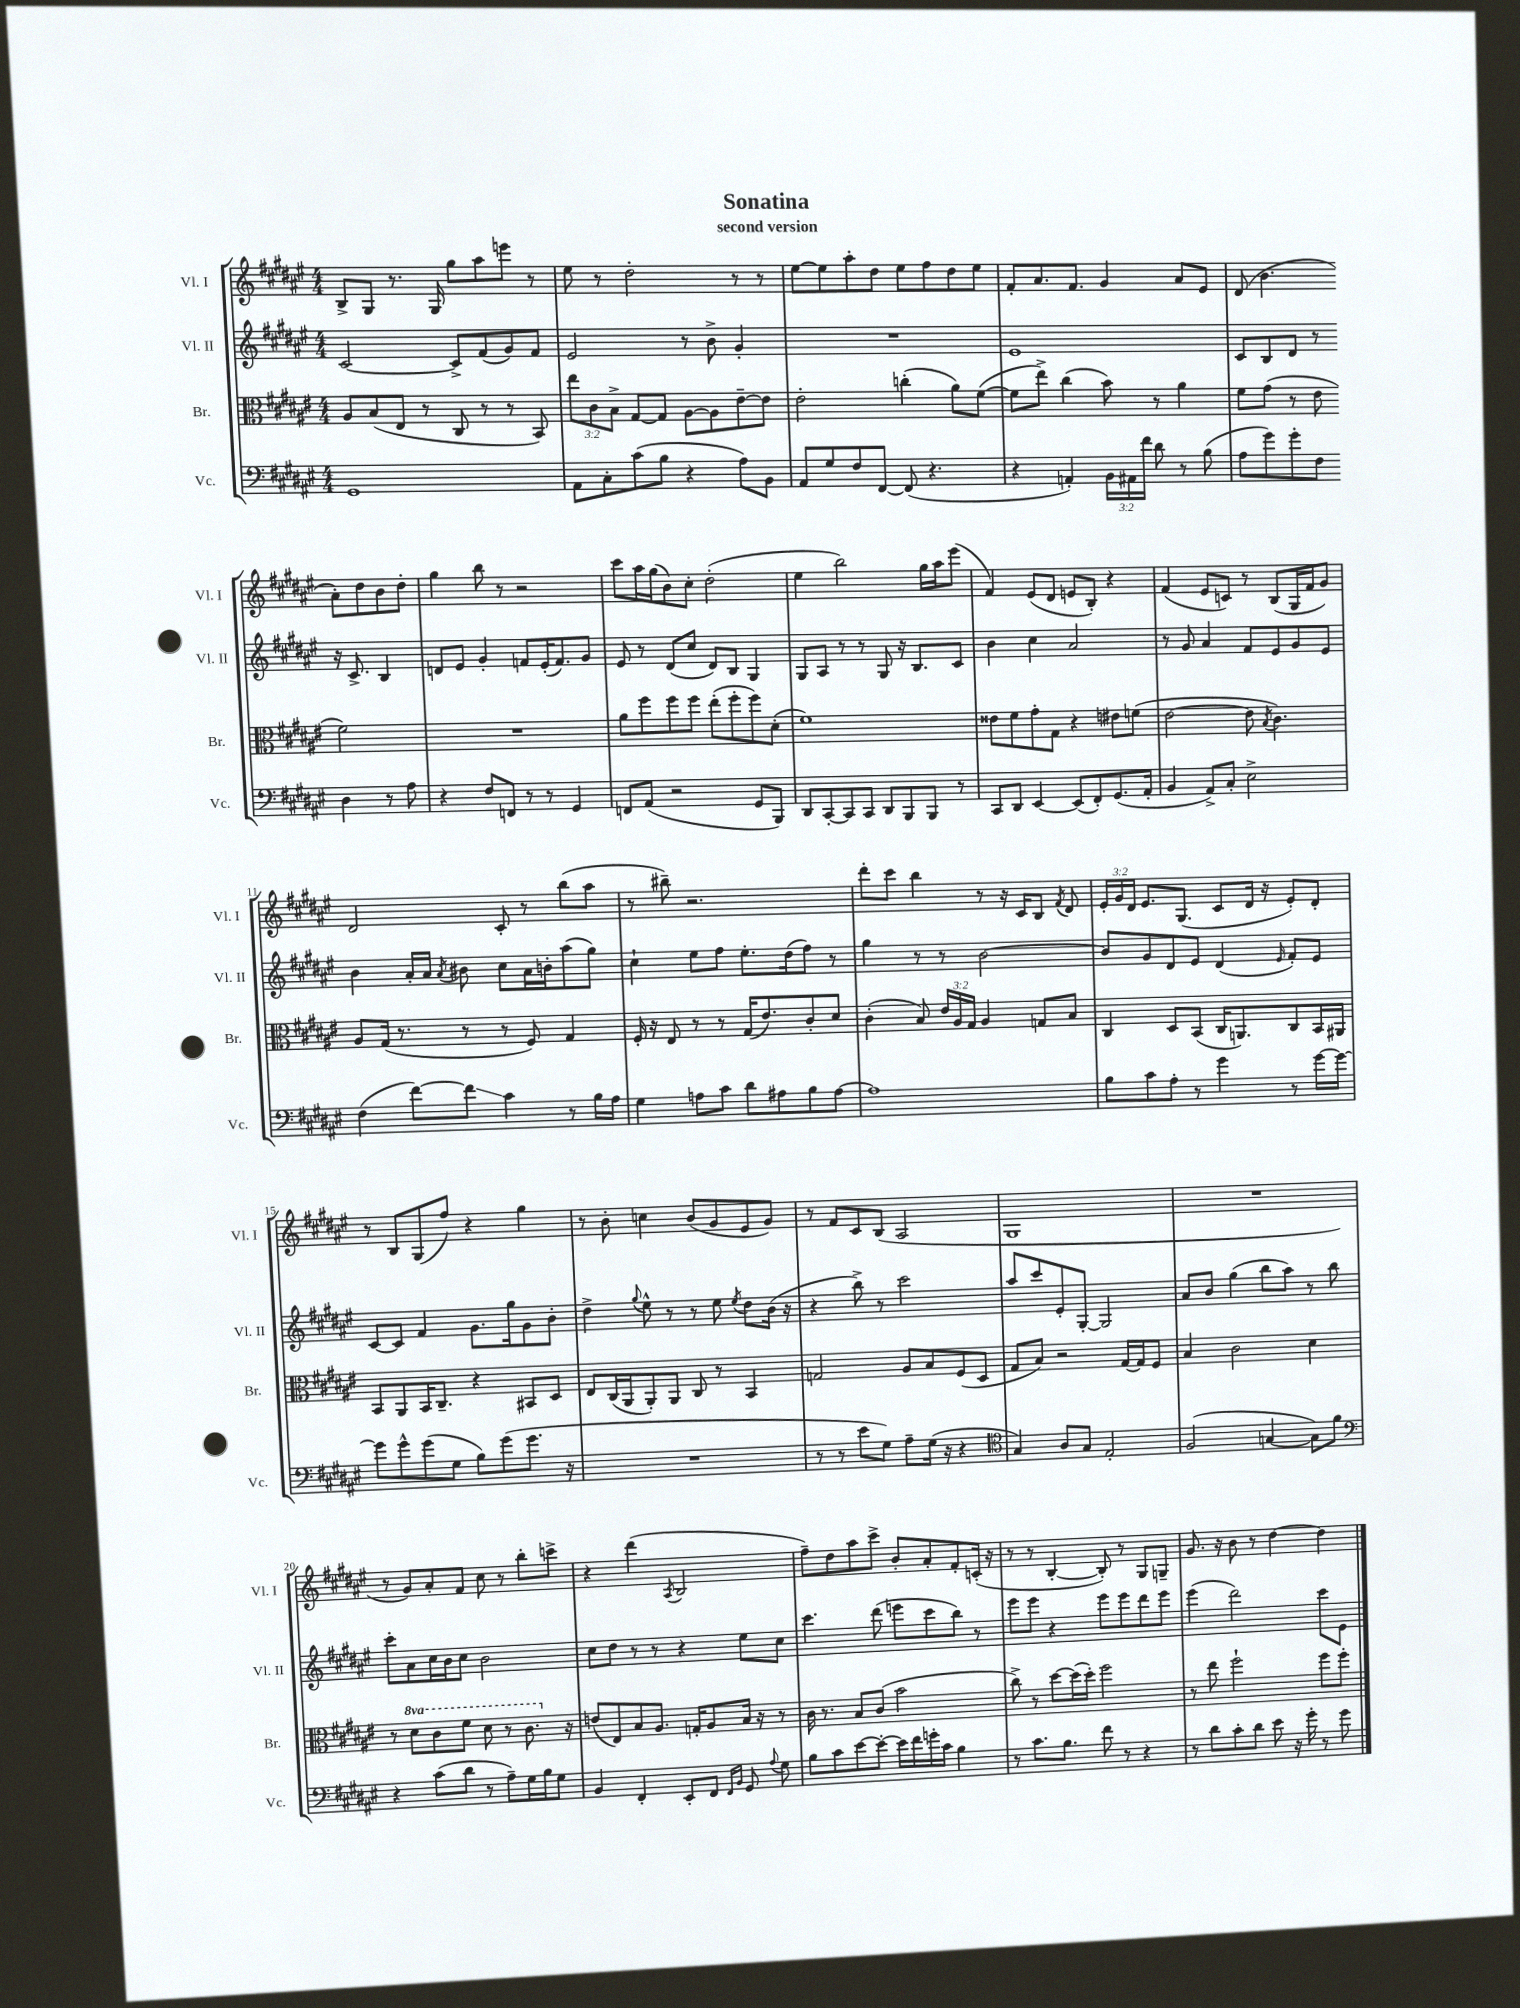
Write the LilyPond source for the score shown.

\header { title = "Sonatina" subtitle = "second version" }
<<
\new StaffGroup <<
\new Staff = "s0" \with { instrumentName = "Vl. I" shortInstrumentName = "Vl. I" } {
    \clef treble \key fis \major \numericTimeSignature \time 4/4 \override Staff.TupletNumber.text = #tuplet-number::calc-fraction-text
    \autoBeamOff b8[-> gis8] r8. gis16 gis''8[ ais''8 e'''8] r8 |
    eis''8 r8 dis''2-. r8 r8 |
    eis''8[~ eis''8 ais''8-. dis''8] eis''8[ fis''8 dis''8 eis''8] |
    fis'8[-. ais'8. fis'8.] gis'4 ais'8[ eis'8] |
    dis'8( b'4. ais'8[-.) dis''8 b'8 dis''8]-. |
    gis''4 b''8 r8 r2 |
    cis'''8[ ais''16 gis''16( b'8) cis''8]-. dis''2-.( |
    eis''4 b''2) gis''16[ ais''16 eis'''8]( |
    fis'4) eis'8[( dis'8] e'8[ b8]-.) r4 |
    fis'4( eis'8[ c'8]) r8 b8[( gis16 fis'16 gis'8]) |
    dis'2 cis'8-. r8 b''8[( ais''8] |
    r8 bis''8--) r2. |
    dis'''8[-. cis'''8] b''4 r8 r16 cis'16[ b8] \acciaccatura { fis'8 } dis'8 |
    \tuplet 3/2 { eis'16[-. gis'16 dis'16] } eis'8.[ gis8.]( cis'8[ dis'16] r16 eis'8[-.) dis'8]-. |
    r8 b8[ gis8( fis''8]) r4 gis''4 |
    r8 b'8-. c''4 b'8[( gis'8 eis'8 gis'8]) |
    r8 fis'8[ cis'8 b8]( ais2 |
    gis1 |
    R1 |
    r8 gis'8[) ais'8-. fis'8] cis''8 r8 b''8[-. c'''8]-> |
    r4 dis'''4( \acciaccatura { ais8 } b2 |
    fis''8[--) dis''8 ais''8 cis'''8]-> b'8[-. ais'8-. fis'8-. c'16]-.( r16 |
    r8 r8 b4~-. b8-.) r8 gis8[ g8]-- |
    gis'8. r16 b'8 r8 dis''4~ dis''4 \bar "|." |
}
\new Staff = "s1" \with { instrumentName = "Vl. II" shortInstrumentName = "Vl. II" } {
    \clef treble \key fis \major \numericTimeSignature \time 4/4
    \autoBeamOff cis'2~ cis'8[-> fis'8( gis'8) fis'8] |
    eis'2 r8 b'8-> gis'4-. |
    R1 |
    eis'1 |
    cis'8[ b8 dis'8] r8 r16 cis'8.-> b4 |
    d'8[ eis'8] gis'4-. f'8[ eis'16-.( f'8.) gis'8] |
    eis'8 r8 dis'8[( cis''8] dis'8[) b8] gis4 |
    gis8[ ais8] r8 r8 gis8 r16 b8.[ cis'8] |
    b'4 cis''4 ais'2 |
    r8 gis'8 ais'4 fis'8[ eis'8 gis'8 eis'8] |
    b'4 ais'16[-. ais'16] \acciaccatura { ais'8 } bis'8 cis''8[ ais'16 b'16-. ais''8( gis''8]) |
    cis''4-! eis''8[ fis''8] eis''8.[-. dis''16( fis''8]) r8 |
    gis''4 r8 r8 b'2~ |
    b'8[ gis'8 dis'8 eis'8] dis'4( \grace { eis'16 } fis'8[-.) eis'8] |
    cis'8[~ cis'8] fis'4 gis'8.[ gis''16 gis'8 b'8]-. |
    dis''4-> \appoggiatura { gis''8 } eis''8-^ r8 r8 eis''8 \acciaccatura { eis''8 } dis''8[ b'16]( r16 |
    r4 b''8->) r8 cis'''2 |
    ais''8[ cis'''8 eis'8-. gis8]~-. gis2 |
    ais'8[ b'8] gis''4( b''8[ ais''8]) r8 b''8 |
    cis'''8[-. ais'8 cis''16 b'16 cis''8] b'2 |
    cis''8[ dis''8] r8 r8 r4 eis''8[ cis''8] |
    cis'''4. dis'''8( e'''8[ cis'''8 b''8]) r8 |
    eis'''8[ eis'''8] r4 eis'''8[ eis'''8 dis'''8 eis'''8] |
    eis'''4( dis'''2) cis'''8[ eis'8] \bar "|." |
}
\new Staff = "s2" \with { instrumentName = "Br." shortInstrumentName = "Br." } {
    \clef alto \key fis \major \numericTimeSignature \time 4/4 \override Staff.TupletNumber.text = #tuplet-number::calc-fraction-text \set Staff.ottavationMarkups = #ottavation-simple-ordinals
    \autoBeamOff ais8[ b8( eis8] r8 cis8 r8 r8 b,8) |
    \tuplet 3/2 { eis''8[ cis'8 b8]-> } gis8[~ gis8] ais8[~ ais8 eis'8~-- eis'8] |
    eis'2-. c''4-.( ais'8[) fis'8]~( |
    fis'8[ eis''8]->) cis''4( b'8) r8 ais'4 |
    fis'8[ gis'8]( r8 eis'8 fis'2) |
    R1 |
    ais'8[ fis''8 fis''8 fis''8] eis''8[-.( fis''8-. fis''8) dis'8]-.( |
    fis'1) |
    eisis'8[ fis'8 gis'8-. gis8] r4 eis'8[ f'8]( |
    eis'2~ eis'8 \acciaccatura { b8 } cis'4.) |
    ais8[ gis16]( r8. r8 r8 fis8) gis4 |
    fis16-. r16 eis8 r8 r8 gis16[( eis'8.) cis'8-. dis'8] |
    cis'4-.( b8) \tuplet 3/2 { eis'16[ ais16 gis16] } ais4 g8[ b8] |
    cis4 dis8[ b,8]( cis16[ a,8.) cis8 b,16 ais,16] |
    b,8[ ais,8 b,16 cis8.]-- r4 bis,8[ dis8] |
    eis8[ cis16( ais,16 ais,8-.) ais,8] cis8 r8 b,4 |
    g2 ais8[ b8 fis8( dis8] |
    gis8[ b8]) r2 gis16[~ gis16 fis8] |
    b4 cis'2 dis'4 |
    r8 \ottava #1 dis''8[ cis''8 fis''8] dis''8 r8 cis''8. \ottava #0 r16 |
    e'8[( eis8) b8 ais8.] g16[-. ais8 b16] r16 r8 |
    cis'16 r8. b8[ cis'8]( b'2 |
    cis''8->) r8 dis''8[~ dis''16( dis''16]-.) fis''2 |
    r8 eis''8 fis''2-! fis''8[ fis''8]-. \bar "|." |
}
\new Staff = "s3" \with { instrumentName = "Vc." shortInstrumentName = "Vc." } {
    \clef bass \key fis \major \numericTimeSignature \time 4/4 \override Staff.TupletNumber.text = #tuplet-number::calc-fraction-text
    \autoBeamOff gis,1 |
    ais,8[ cis8-. cis'8( b8] r4 ais8[) b,8] |
    ais,8[ gis8 fis8 fis,8]~ fis,8( r4. |
    r4 a,4-.) \tuplet 3/2 { b,16[ ais,16 fis'16] } dis'8 r8 b8( |
    ais8[ gis'8) gis'8-. fis8] dis4 r8 ais8 |
    r4 fis8[ f,8] r8 r8 gis,4 |
    f,8[ ais,8]( r2 gis,8[ b,,8]) |
    dis,8[ cis,8~-. cis,8 cis,8] dis,8[ b,,8 b,,8] r8 |
    cis,8[ dis,8] eis,4~ eis,8[( fis,8-.) gis,8.( ais,16]-. |
    b,4 ais,8[->) cis8]-. eis2-> |
    fis4( fis'8[~) fis'8]\glissando cis'4 r8 b16[ ais16] |
    gis4 a8[ cis'8] dis'8[ ais8 b8 ais8]~ |
    ais1 |
    b8[ cis'8 ais8]-. r8 gis'4 r8 gis'16[~ gis'16]~ |
    gis'8[ gis'8-^ gis'8( gis8] b8[) gis'8( gis'8.] r16 |
    R1 |
    r8 r8 eis'8[ gis8]) ais8[-- gis16]( r16 r4 |
    \clef tenor gis4) ais8[ gis8] eis2-. |
    fis2( g4~ g8[) fis'8] |
    \clef bass r4 cis'8[( dis'8] r8 ais8[--) gis16 b16 gis8] |
    b,4 fis,4-. eis,8[-. fis,8] \grace { fis,16[ b,16] } gis,8 \appoggiatura { ais8 } gis8 |
    b8[ cis'8 eis'8~ eis'8]~-. eis'16[ fis'16 g'16-. cis'16] b4 |
    r8 cis'8.[ b8.] fis'8 r8 r4 |
    r8 dis'8[ cis'8-. dis'8] eis'8 r16 gis'16-. r8 gis'8 \bar "|." |
}
>>
>>
